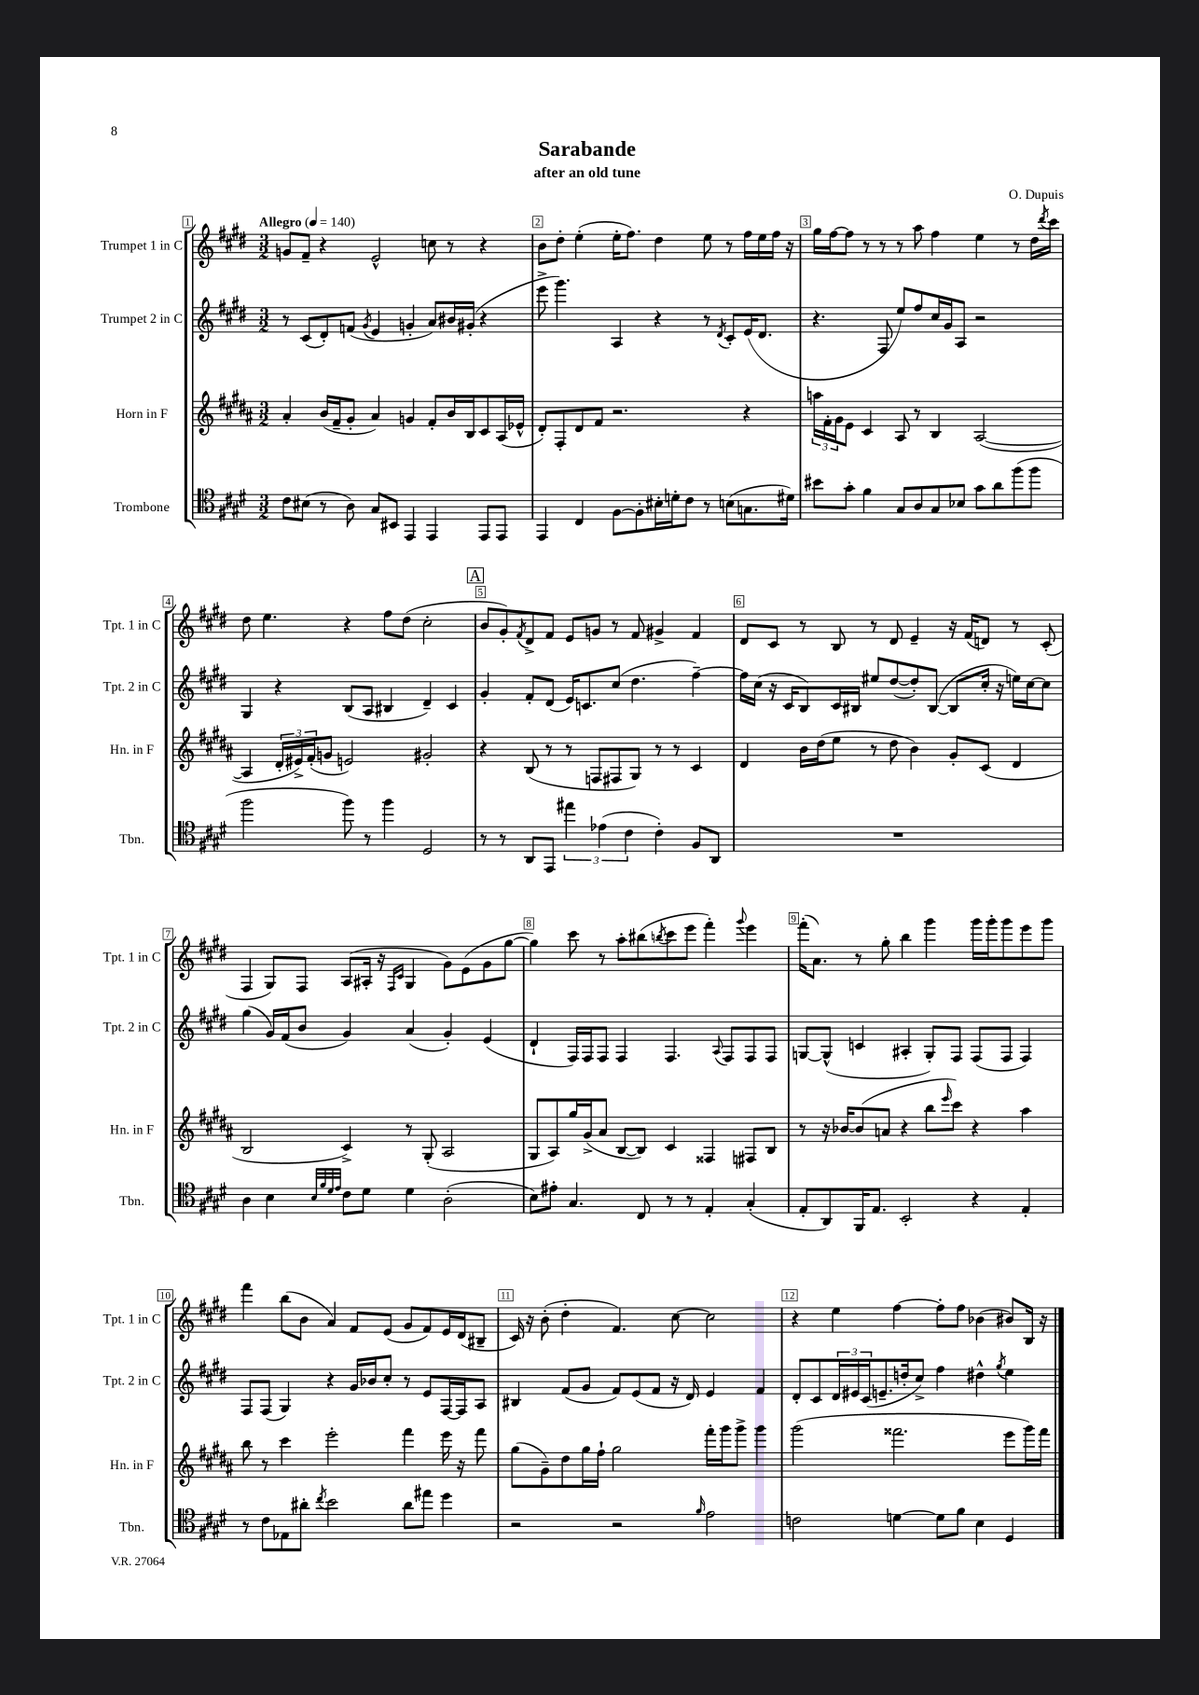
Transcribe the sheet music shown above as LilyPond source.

\header { title = "Sarabande" composer = "O. Dupuis" subtitle = "after an old tune" }
<<
\new StaffGroup <<
\new Staff = "s0" \with { instrumentName = "Trumpet 1 in C" shortInstrumentName = "Tpt. 1 in C" } {
    \clef treble \key e \major \numericTimeSignature \time 3/2 \tempo "Allegro" 4 = 140
    g'8 fis'8-- r4 e'2-^ c''8 r8 r4 |
    b'8 dis''8-. e''4-.( e''16-. fis''8.) dis''4 e''8 r8 fis''16 e''16 fis''16 r16 |
    gis''16 fis''16~ fis''8 r8 r8 r8 a''8 fis''4 e''4 r8 dis''16 \acciaccatura { dis'''8 } cis'''16 |
    dis''8 e''4. r4 fis''8 dis''8( cis''2-. |
    \mark \markup { \box "A" } b'8 gis'8-.) \acciaccatura { fis'8 } dis'8-> fis'8 e'8 g'8 r8 fis'8 gis'4-> fis'4 |
    dis'8 cis'8 r8 b8 r8 dis'8 e'4-- r16 fis'16( d'8) r8 cis'8-.( |
    fis4 gis8) fis8 a8( ais16-. r16 \grace { fis16 cis'16 } gis4 gis'8) e'8( gis'8 gis''8~ |
    gis''4) cis'''8 r8 a''8-. bis''8( \acciaccatura { b''8 } cis'''8 e'''8 fis'''4-.) \appoggiatura { gis'''8 } e'''4 |
    fis'''16-.( a'8.) r8 gis''8-. b''4 gis'''4 gis'''16 gis'''16-. gis'''8 e'''8 gis'''8 |
    fis'''4 b''8( b'8 a'4) fis'8 e'8( gis'8 fis'8) e'16 dis'16( bis8-- |
    cis'16) r16 b'8-.( dis''4-. fis'4.) cis''8~ cis''2 |
    r4 e''4 fis''4~ fis''8-. fis''8 bes'4( bis'8) b16 r16 \bar "|." |
}
\new Staff = "s1" \with { instrumentName = "Trumpet 2 in C" shortInstrumentName = "Tpt. 2 in C" } {
    \clef treble \key e \major \numericTimeSignature \time 3/2
    r8 cis'8( dis'8-.) f'8( \acciaccatura { gis'8 } e'4 g'4-. a'8) bis'16 gis'16-.( r4 |
    e'''8-> gis'''4.) a4 r4 r8 \acciaccatura { dis'8 } cis'8-. e'16( dis'8. |
    r4. fis8 e''8) fis''8 cis''16 gis'16 a8 r2 |
    gis4 r4 b8( a8 bis4 dis'4--) cis'4 |
    \mark \markup { \box "A" } gis'4-. fis'8-. dis'8( e'16) c'8. cis''8( dis''4. fis''4~--) |
    fis''16 cis''16( r16 cis'16 b8) cis'16 bis16 eis''8 dis''8~( dis''8-.) bis8~( bis8 cis''16-. r16 e''16) cis''16~ cis''8 |
    gis''4( gis'16) fis'16( b'8 gis'4) a'4( gis'4-.) e'4( |
    dis'4-! fis16) fis16 fis8 fis4 fis4. \appoggiatura { a8 } fis8 fis8 fis8 |
    g8~ g8-^( c'4 ais4-. g8-.) fis8 fis8( fis8 fis4) |
    fis8 fis8( gis4) r4 gis'16 bes'16 cis''8-. r8 e'8 fis16~ fis16 a8 |
    bis4 fis'8( gis'8 fis'8) e'8( fis'8 r16 dis'16) e'4 fis'4 |
    dis'8-. cis'8 \tuplet 3/2 { dis'16 eis'16 cis'16( } e'8.-- d''16-. cis''8->) fis''4 dis''4-^ \acciaccatura { gis''8 } e''4 \bar "|." |
}
\new Staff = "s2" \with { instrumentName = "Horn in F" shortInstrumentName = "Hn. in F" } {
    \clef treble \key b \major \numericTimeSignature \time 3/2
    ais'4-. b'16( fis'16-- gis'8-. ais'4) g'4 fis'8-. b'16 b16 cis'8 ais16( ees'16-^ |
    dis'8-.) fis8-. dis'8 fis'8 r2. r4 |
    \tuplet 3/2 { a''16 fis'16-. gis'16 } e'8 cis'4 ais8 r8 b4 ais2~( |
    ais4 \tuplet 3/2 { dis'16-. eis'16->) fis'16-.( } g'8 e'2) gis'2-. |
    \mark \markup { \box "A" } r4 b8( r8 r8 f8 fis8 gis8) r8 r8 cis'4 |
    dis'4 b'16 dis''16( e''8 r8 dis''8 b'4) gis'8-. cis'8( dis'4 |
    b2 cis'4->) r8 gis8-.( ais2 |
    gis8 ais8) gis''16 gis'16->( ais'8 b8~ b8) cis'4 fisis4 fis8 b8 |
    r8 r16 bes'16~ bes'8( a'8 r4 b''8 \grace { e'''16 } cis'''8) r4 ais''4 |
    b''8 r8 cis'''4 e'''2-. fis'''4 e'''16 r16 fis'''8 |
    gis''8( gis'8--) dis''8 gis''16 fis''16-! gis''2 fis'''16-. gis'''16 gis'''8-> gis'''4 |
    gis'''2( fisis'''2. e'''8 gis'''16) fisis'''16 \bar "|." |
}
\new Staff = "s3" \with { instrumentName = "Trombone" shortInstrumentName = "Tbn." } {
    \clef tenor \key e \major \numericTimeSignature \time 3/2
    cis'8 bis8( r8 a8) gis8 bis,8 e,4 e,4 e,8 e,8 |
    e,4 cis4 fis8~ fis8-. bis16-. d'16-. cis'8 r8 b8( g8. dis'16) |
    bis'8 gis'8-. fis'4 gis8 a8 gis8 bes8 gis'8 a'8 fis''8( fis''8 |
    fis''2 fis''8) r8 fis''4 dis2 |
    \mark \markup { \box "A" } r8 r8 a,8 e,8 \tuplet 3/2 { eis''4 ees'4( cis'4 } cis'4-.) fis8 a,8 |
    R1. |
    a4 b4 \grace { b32 fis'32 dis'32 e'32 } cis'8 dis'8 dis'4 a2-.( |
    b8) eis'8-. gis4. cis8 r8 r8 e4-. gis4-.( |
    e8-. a,8) fis,16 e8. b,2-. r4 e4-. |
    r8 cis'8 ees8 ais'8-. \acciaccatura { cis''8 } b'2 ais'8 eis''8 dis''4 |
    r2 r2 \grace { fis'16 } e'2 |
    c'2 d'4~ d'8 fis'8 b4 dis4 \bar "|." |
}
>>
>>
\layout { \context { \Score \override BarNumber.break-visibility = ##(#f #t #t) barNumberVisibility = #all-bar-numbers-visible \override BarNumber.stencil = #(make-stencil-boxer 0.1 0.3 ly:text-interface::print) } }
